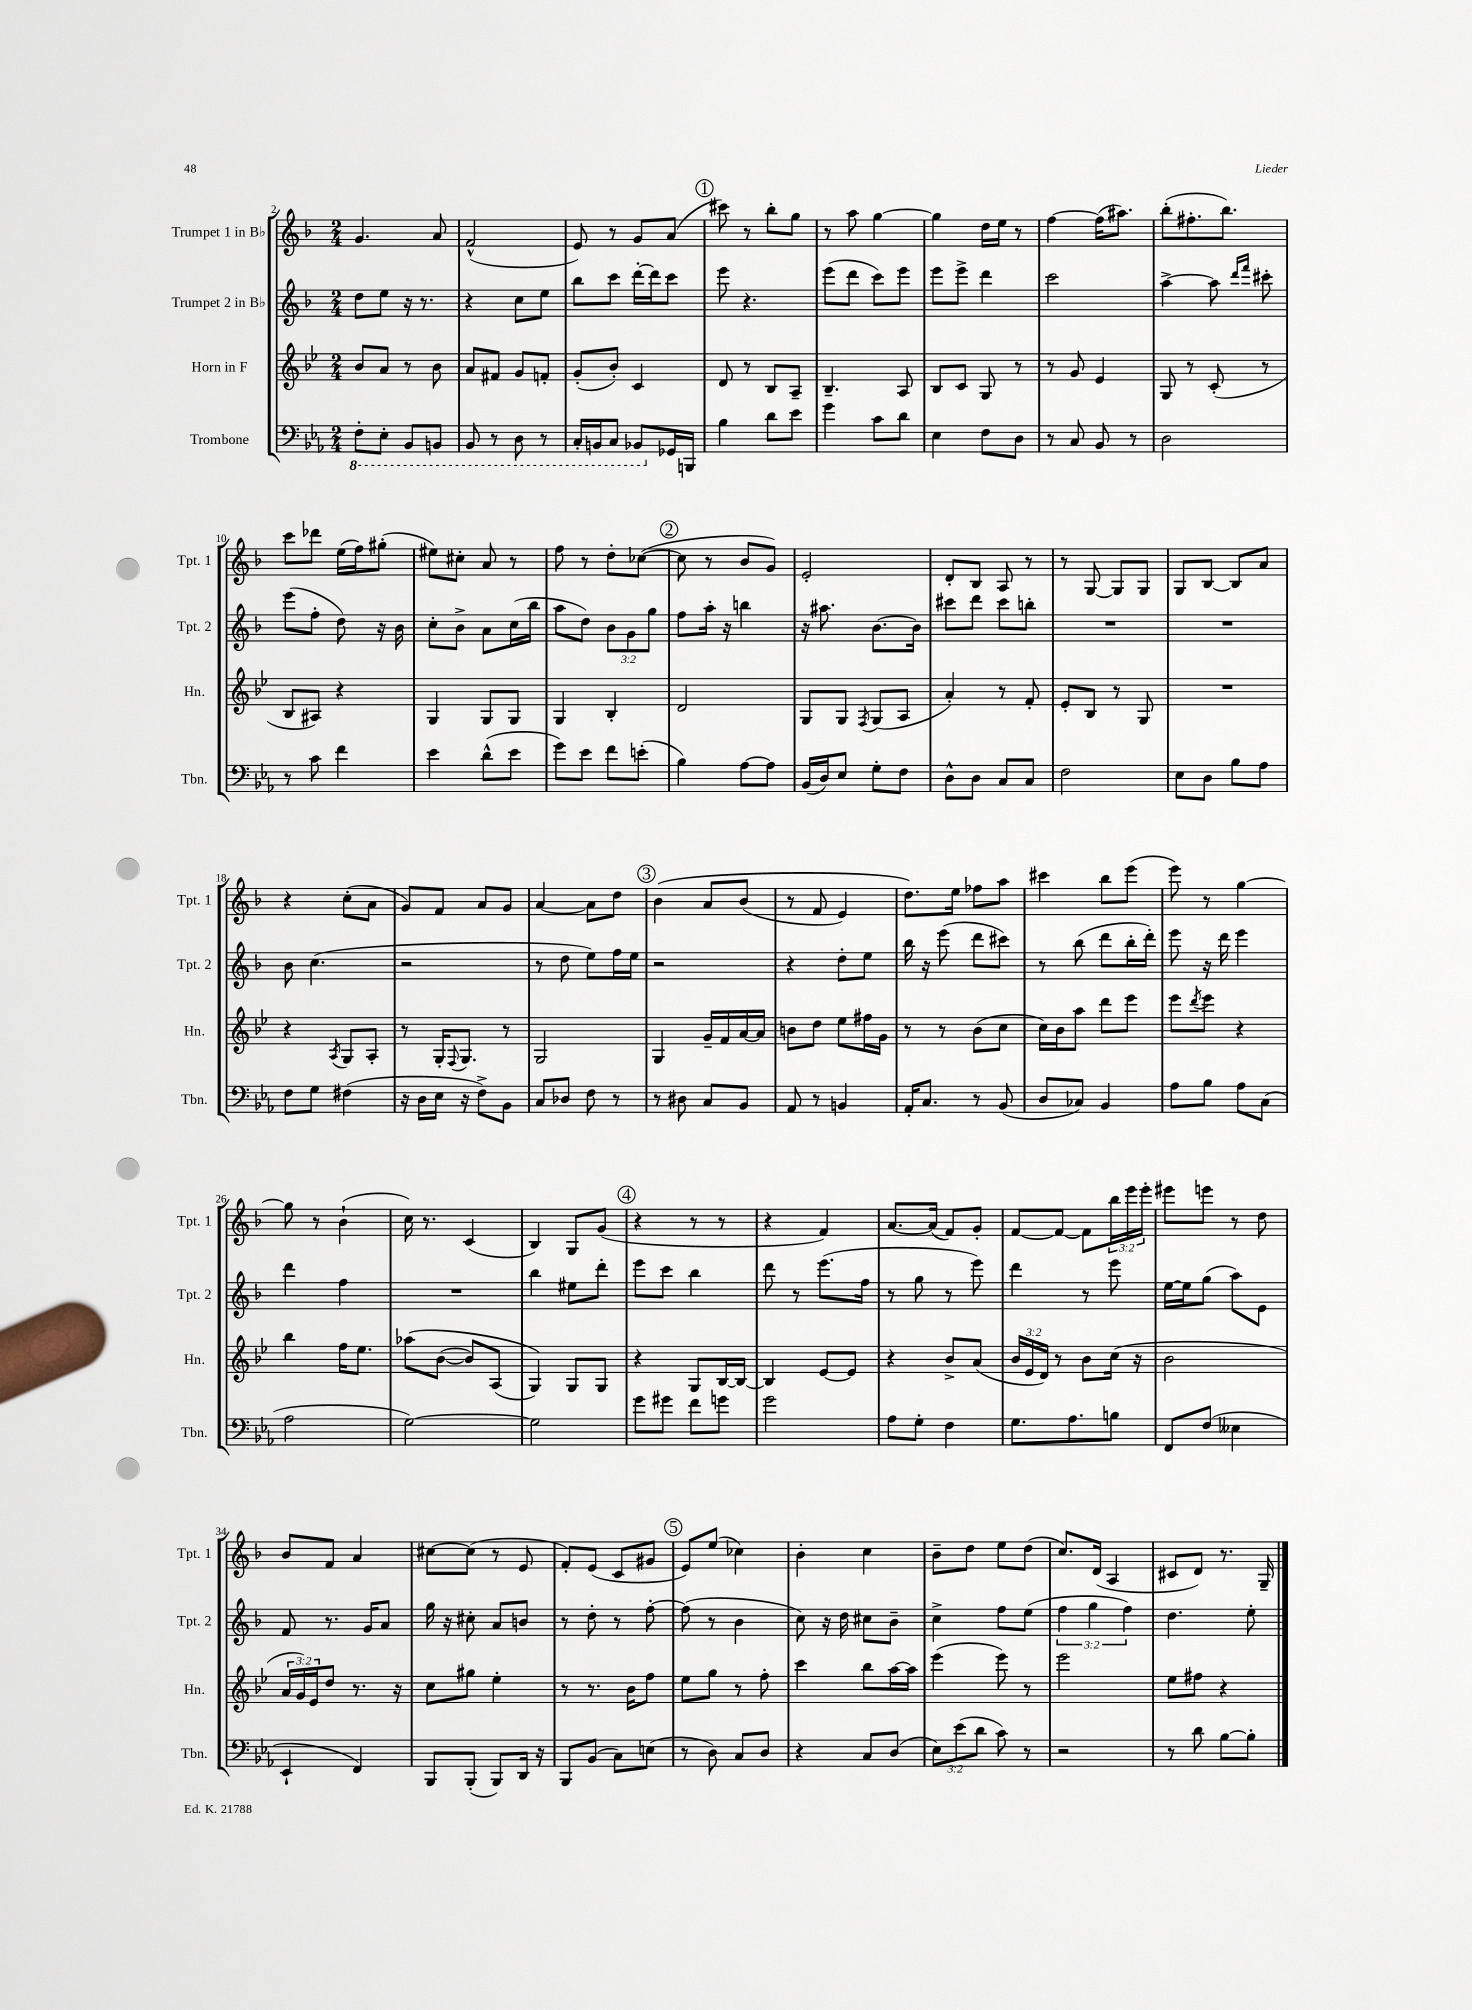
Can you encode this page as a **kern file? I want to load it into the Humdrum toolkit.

**kern	**kern	**kern	**kern
*staff4	*staff3	*staff2	*staff1
*clefF4	*clefG2	*clefG2	*clefG2
*k[b-e-a-]	*k[b-e-]	*k[b-]	*k[b-]
*M2/4	*M2/4	*M2/4	*M2/4
8FF'	8b-	8dd	4.g
8EE-'	8a	8ee	.
8BBB-	8r	16r	.
.	.	8.r	.
8BBB	8b-	.	8a
=	=	=	=
8BBB-	8a	4r	(2f^^
8r	8f#	.	.
8DD	8g	8cc	.
8r	8f'	8ee	.
=	=	=	=
16CC'	(8g'	8bb-	8e)
16BBB	.	.	.
8CC	8b-')	8ccc	8r
8BBB-	4c	[16ddd'	8g
.	.	16ddd]	.
16GG-	.	8ccc	(8a
16BBB	.	.	.
=	=	=	=
4B-	8d	8eee	8ccc#)
.	8r	4.r	8r
8d	8B-	.	8bb-'
8e-	8A~	.	8gg
=	=	=	=
4g	4.B-~	(8eee	8r
.	.	8ddd	8aa
8c	.	8ccc)	[4gg
8d	8A	8eee	.
=	=	=	=
4E-	8B-	8eee	4gg]
.	8c	8eee^	.
8F	8G	4ddd	16dd
.	.	.	16ee
8D	8r	.	8r
=	=	=	=
8r	8r	2ccc	[4ff
8C	8g	.	.
8BB-	4e-	.	(16ff]
.	.	.	8.aa#)
8r	.	.	.
=	=	=	=
2D	8G	[4aa^	(8bb-'
.	8r	.	8.ff#'
.	(8c'	8aa]	.
.	.	.	8.bb-)
.	.	16qqddd	.
.	.	16qqfff	.
.	8r	8ccc#'	.
=	=	=	=
8r	8B-	(8eee	8ccc
8c	8A#)	8ff'	8ddd-
4f	4r	8dd)	(16ee
.	.	.	16ff)
.	.	16r	(8gg#'
.	.	16b-	.
=	=	=	=
4e-	4G	8cc'	8ee#)
.	.	8b-^	8cc#'
(8d^^	8G	8a	8a
8e-	8G	(16cc	8r
.	.	16bb-	.
=	=	=	=
8g)	4G	8aa	8ff
8e-	.	8dd)	8r
8f	4B-'	12b-	8dd'
.	.	12g	.
(8e'	.	.	([8cc-
.	.	12gg	.
=	=	=	=
4B-)	2d	8ff	8cc-]
.	.	16aa'	8r
.	.	16r	.
[8A-	.	4bb	8b-
8A-]	.	.	8g)
=	=	=	=
(16BB-	8G	16r	2e'
16D)	.	8.aa#	.
8E-	8G	.	.
.	8qF	.	.
8G'	(8G	[8.b-	.
8F	8A	.	.
.	.	16b-]	.
=	=	=	=
8D^^	4a')	8ccc#	8d'
8D	.	8ddd	8B-
8C	8r	8ccc#	8A
8C	8f'	8bb'	8r
=	=	=	=
2F	8e-'	2r	8r
.	8B-	.	[8G
.	8r	.	8G]
.	8G	.	8G
=	=	=	=
8E-	2r	2r	8G
8D	.	.	[8B-
8B-	.	.	8B-]
8A-	.	.	8a
=	=	=	=
8F	4r	8b-	4r
8G	.	(4.cc	.
.	8qA	.	.
(4F#	8G	.	(8cc'
.	8A'	.	8a
=	=	=	=
16r	8r	2r	8g)
16D	.	.	.
16E-	16G'	.	8f
.	8qqF	.	.
16r	8.G	.	.
8F^)	.	.	8a
8BB-	8r	.	8g
=	=	=	=
8C	2G	8r	[4a
8D-	.	8dd	.
8F	.	8ee)	8a]
8r	.	16ff	8dd
.	.	16ee	.
=	=	=	=
8r	4G	2r	&(4b-
8D#	.	.	.
8C	16g~	.	8a
.	16f	.	.
8BB-	[16a	.	(8b-
.	16a]	.	.
=	=	=	=
8AA-	8b	4r	8r
8r	8dd	.	8f
4BB	8ee-	8dd'	4e)
.	16ff#	8ee	.
.	16g	.	.
=	=	=	=
16AA-'	8r	16bb-	8.dd&)
8.C	.	16r	.
.	8r	(8eee	.
.	.	.	16ee
8r	(8b-	8ddd	8ff-
(8BB-	8cc	8ccc#)	8aa
=	=	=	=
8D	16cc)	8r	4ccc#
.	16b-	.	.
8C-)	8aa	(8bb-	.
4BB-	8ddd	8ddd	8bb-
.	8eee-	16bb-'	(8eee
.	.	16ddd')	.
=	=	=	=
8A-	8eee-	8eee	8eee)
.	8qddd	.	.
8B-	8eee-	16r	8r
.	.	16ddd	.
8A-	4r	4eee	[4gg
(8C	.	.	.
=	=	=	=
2A-	4bb-	4ddd	8gg]
.	.	.	8r
.	16ff	4ff	(4b-`
.	8.ee-	.	.
=	=	=	=
[2G)	&(8aa-	2r	16cc)
.	.	.	8.r
.	([8b-	.	.
.	8b-])	.	(4c
.	(8A	.	.
=	=	=	=
2G]	4G)&)	4bb-	4B-)
.	8G	8ee#	8G
.	8G	8ddd'	(8g
=	=	=	=
8g	4r	8eee	4r
8g#	.	8ccc	.
8f	8G	4bb-	8r
8g	[16B-	.	8r
.	16B-_	.	.
=	=	=	=
2g	4B-]	8ddd	4r
.	.	8r	.
.	[8e-	(8.eee	4f)
.	8e-]	.	.
.	.	16ff	.
=	=	=	=
8A-	4r	8r	[8.a
8G'	.	8gg	.
.	.	.	(16a]
4F	8b-^	8r	8f)
.	(8a	8eee)	8g'
=	=	=	=
8.G	24b-	4ddd	[8f
.	24e-	.	.
.	24d)	.	.
.	8r	.	8f_
8.A-	.	.	.
.	8b-	8r	8f]
8B	(16cc	8eee	24bb-
.	.	.	24eee
.	16r	.	.
.	.	.	24eee'
=	=	=	=
8FF	2b-	[16ee	8eee#
.	.	16ee]	.
(8F	.	(8gg	8eee
4E--	.	8aa)	8r
.	.	8e	8dd
=	=	=	=
4EE-`	24a	8f	8b-
.	24g)	.	.
.	24e-	.	.
.	8dd	8.r	8f
4FF)	8.r	.	4a
.	.	16g	.
.	.	8a	.
.	16r	.	.
=	=	=	=
8BBB-	8cc	16gg	[8cc#
.	.	16r	.
(8BBB-'	8gg#	8cc#'	(8cc#]
8BBB-)	4ee-'	8a	8r
16DD	.	8b	8e
16r	.	.	.
=	=	=	=
8BBB-	8r	8r	8f')
(8BB-	8.r	8dd'	(8e
8C)	.	8r	8c
.	16b-	.	.
(8E	8ff	[8ff'	8g#
=	=	=	=
8r	8ee-	(8ff]	8e)
8D)	8gg	8r	(8ee
8C	8r	4b-	4cc-)
8D	8ff'	.	.
=	=	=	=
4r	4ccc	8cc)	4b-'
.	.	16r	.
.	.	16dd	.
8C	8bb-	8cc#	4cc
(8D	[16aa	8b-~	.
.	16aa]	.	.
=	=	=	=
12E-)	(4eee-	4cc^	8b-~
(12e-	.	.	.
.	.	.	8dd
12d	.	.	.
8c)	8eee-)	8ff	8ee
8r	8r	(8ee	(8dd
=	=	=	=
2r	2eee-	6ff	8.cc)
.	.	6gg	.
.	.	.	(16d
.	.	.	4A
.	.	6ff)	.
=	=	=	=
8r	8ee-	4.dd	8c#
8d	8ff#	.	8d)
[8B-	4r	.	8.r
8B-']	.	8ee'	.
.	.	.	16G~
==	==	==	==
*-	*-	*-	*-
